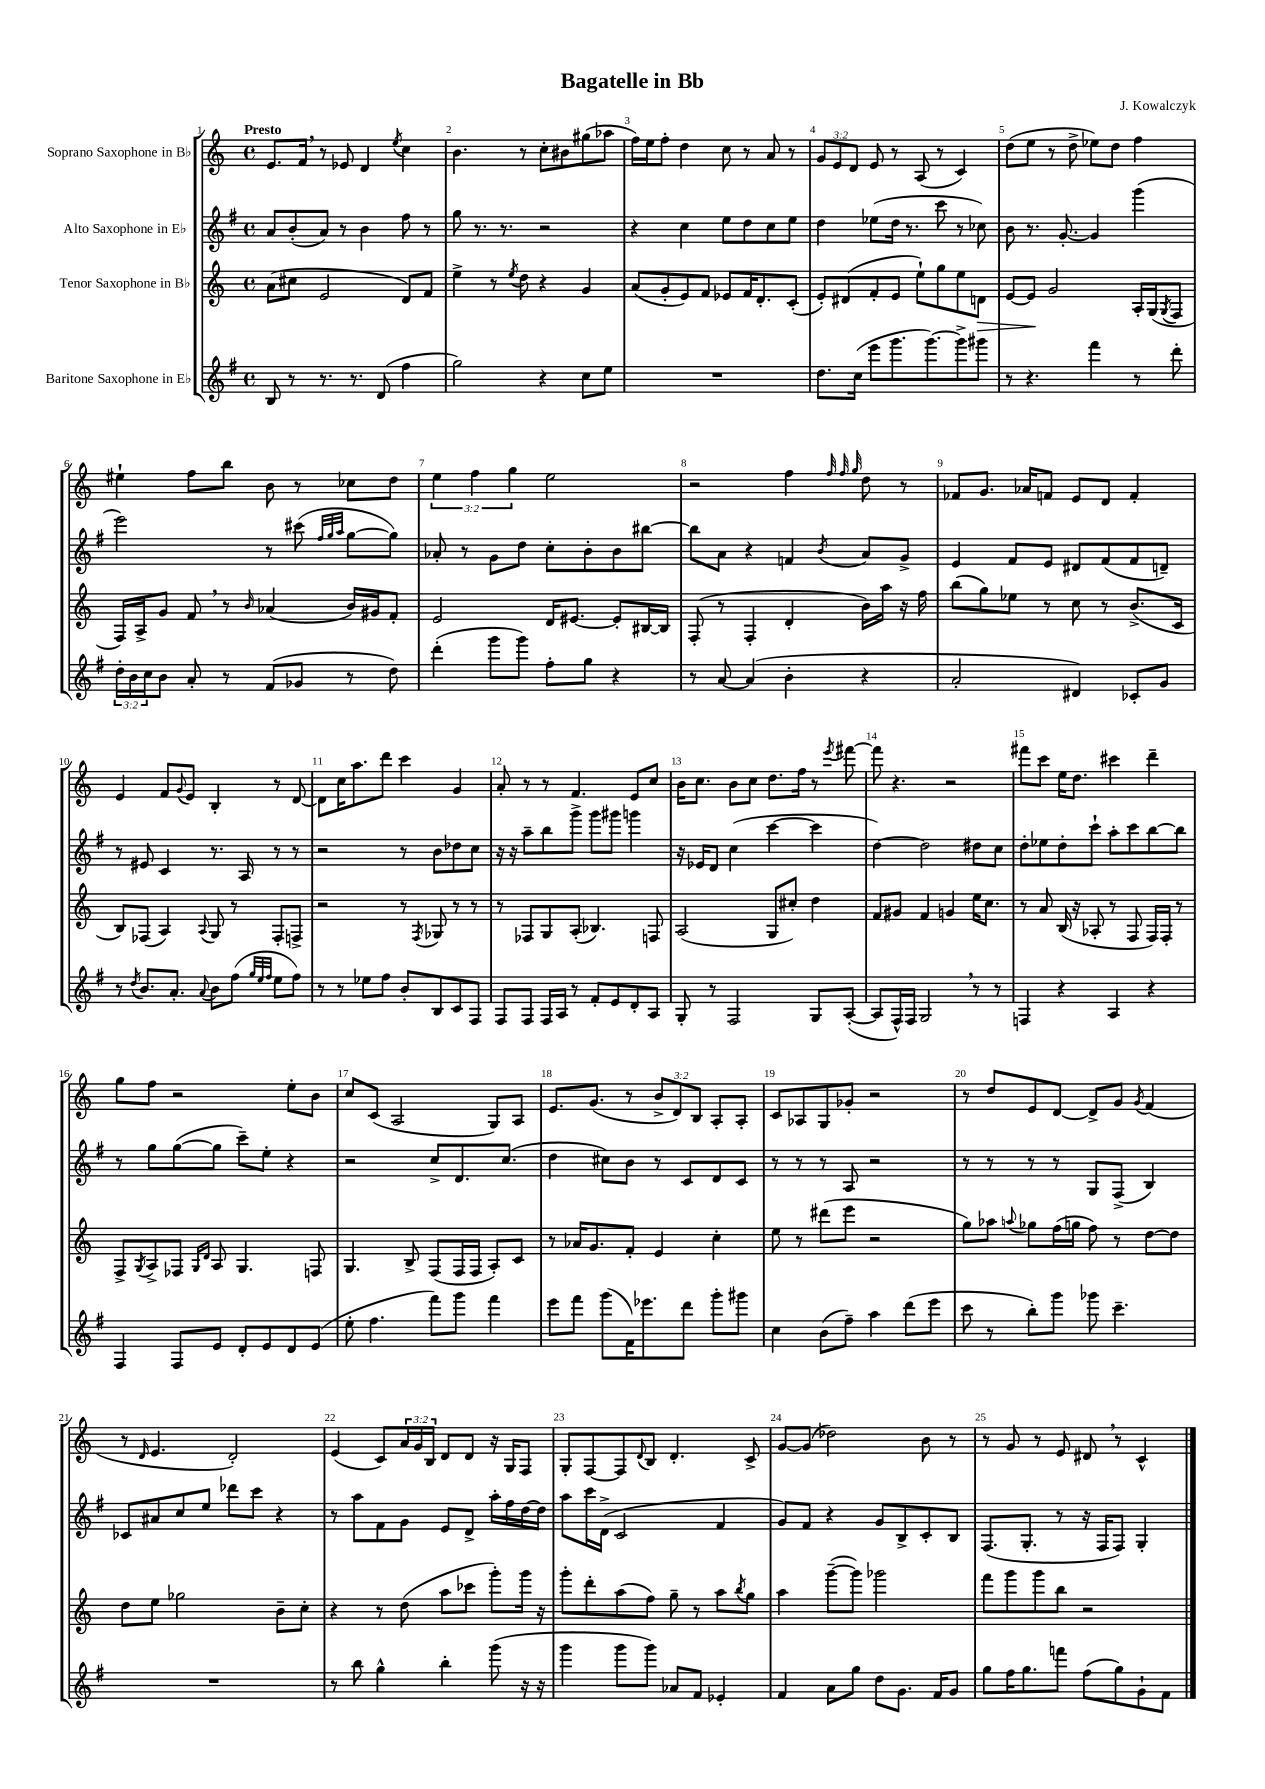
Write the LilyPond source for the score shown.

\header { title = "Bagatelle in Bb" composer = "J. Kowalczyk" }
<<
\new StaffGroup <<
\new Staff = "s0" \with { instrumentName = "Soprano Saxophone in Bb" } {
    \clef treble \key c \major \defaultTimeSignature \time 4/4 \override Staff.TupletNumber.text = #tuplet-number::calc-fraction-text \tempo "Presto"
    e'8. f'16 \breathe r8 ees'8 d'4 \acciaccatura { e''8 } c''4 |
    b'4. r8 c''8-. bis'8 gis''8( aes''8 |
    f''16) e''16 f''8-. d''4 c''8 r8 a'8 r8 |
    \tuplet 3/2 { g'8 e'8 d'8 } e'8 r8 a8( r8 c'4) |
    d''8( e''8 r8 d''8-> ees''8) d''8 f''4 |
    eis''4-! f''8 b''8 b'8 r8 ces''8 d''8 |
    \tuplet 3/2 { e''4 f''4 g''4 } e''2 |
    r2 f''4 \grace { f''32 f''32 g''32 } d''8 r8 |
    fes'8 g'8. aes'16 f'8 e'8 d'8 f'4-. |
    e'4 f'8 \appoggiatura { g'8 } e'8 b4-. r8 d'8~ |
    d'8 c''16 a''8. d'''8 c'''4 g'4 |
    a'8-. r8 r8 f'4. e'8 c''8 |
    b'16 c''8. b'8 c''8 d''8. f''16 r8 \acciaccatura { e'''8 } fis'''8~ |
    fis'''8 r4. r2 |
    fis'''8 c'''8 e''16 d''8. cis'''4 d'''4-- |
    g''8 f''8 r2 e''8-. b'8 |
    c''8 c'8( a2 g8) a8 |
    e'8. g'8.( r8 \tuplet 3/2 { b'8-> d'8) b8 } a8-. a8-. |
    c'8 aes8 g8 ges'8-. r2 |
    r8 d''8 e'8 d'8~ d'8-> g'8 \acciaccatura { g'8 } f'4( |
    r8 \grace { d'16 } e'4. d'2-.) |
    e'4( c'8) \tuplet 3/2 { a'16 g'16 b16 } d'8 d'8 r16 g16 f8 |
    g8-. f8~ f8 \appoggiatura { d'8 } b8 d'4.-. c'8-> |
    g'8~ g'8( des''2) b'8 r8 |
    r8 g'8 r8 e'8 dis'8 \breathe r8 c'4-^ \bar "|." |
}
\new Staff = "s1" \with { instrumentName = "Alto Saxophone in Eb" } {
    \clef treble \key g \major \defaultTimeSignature \time 4/4
    a'8 b'8-.( a'8) r8 b'4 fis''8 r8 |
    g''8 r8. r8. r2 |
    r4 c''4 e''8 d''8 c''8 e''8 |
    d''4 ees''8( d''16 r8. c'''8 r8 ces''8) |
    b'8 r8. g'8.~-. g'4 g'''4( |
    e'''2) r8 cis'''8( \grace { fis''32 g''32 a''32 } g''8~ g''8) |
    aes'8-. r8 g'8 d''8 c''8-. b'8-. b'8 bis''8~ |
    bis''8 a'8 r4 f'4 \acciaccatura { b'8 } a'8 g'8-> |
    e'4 fis'8 e'8 dis'8 fis'8( fis'8 d'8--) |
    r8 eis'8 c'4 r8. a16 r8 r8 |
    r2 r8 b'8 des''8 c''8 |
    r16 r16 a''8-- b''8 g'''8-> g'''8 gis'''8 g'''4 |
    r16 ees'16 d'8 c''4( c'''4~ c'''4 |
    d''4~) d''2 dis''8 c''8 |
    d''8-. ees''8 d''8-. c'''8-! a''8-. c'''8 b''8~ b''8 |
    r8 g''8 g''8~( g''8 c'''8--) e''8-. r4 |
    r2 c''8-> d'8. c''8.( |
    d''4 cis''8) b'8 r8 c'8 d'8 c'8 |
    r8 r8 r8 a8 r2 |
    r8 r8 r8 r8 g8 fis8->( b4) |
    ces'8 ais'8 c''8 e''8 des'''8 c'''8 r4 |
    r8 a''8 fis'8 g'8 e'8 d'8-> a''16-. fis''16 d''16~ d''16 |
    a''8 c'''16 d'16->( c'2 fis'4 |
    g'8) fis'8 r4 g'8 b8-> c'8-. b8 |
    fis8.( g8.-. r8 r16 fis16 fis8) g4-. \bar "|." |
}
\new Staff = "s2" \with { instrumentName = "Tenor Saxophone in Bb" } {
    \clef treble \key c \major \defaultTimeSignature \time 4/4
    a'8( cis''8 e'2 d'8) f'8 |
    e''4-> r8 \acciaccatura { e''8 } d''8 r4 g'4 |
    a'8( g'8-. e'8) f'8 ees'8 f'16 d'8.-. c'8-.( |
    e'8-.) dis'8( f'8-. e'8 e''8-!) g''8 e''8 d'8\> |
    e'8~ e'8\! g'2 a16-. g16( \acciaccatura { g8 } f8 |
    f16) a16-> g'8 f'8 \breathe r8 \grace { b'16 } aes'4( b'16) gis'16 f'8-. |
    e'2 d'16 eis'8.~ eis'8-. bis16~ bis16 |
    f8-.( r8 f4-. d'4-. b'16) a''16 r16 f''16 |
    b''8( g''8) ees''8 r8 c''8 r8 b'8.->( c'16 |
    b8) fes8( a4) \appoggiatura { a8 } g8 r8 fes8-. f8-> |
    r2 r8 \acciaccatura { f8 } ges8 r8 r8 |
    r8 fes8 g8 a8-.( bes4.) f8 |
    a2( g8 cis''8-.) d''4 |
    f'8 gis'8 f'4 g'4 e''16 c''8. |
    r8 a'8 b16( r16 aes8-. r8 f8 f16) f16-. r8 |
    f8-> \acciaccatura { g8 } a8-> fes8 \grace { g16 d'16 } a8 g4. f8 |
    g4. b8-> f8( f16 f16 a8-.) c'8 |
    r8 aes'16 g'8. f'8-. e'4 c''4-. |
    e''8 r8 dis'''8( e'''8 r2 |
    g''8) aes''8 \appoggiatura { a''8 } ges''8 f''16( g''16 f''8) r8 d''8~ d''8 |
    d''8 e''8 ges''2 b'8-- c''8-. |
    r4 r8 d''8( a''8 ces'''8 g'''8-.) g'''16 r16 |
    g'''8-. d'''8-. a''8( f''8) g''8-- r8 a''8 \acciaccatura { b''8 } g''8 |
    a''4 g'''8~--( g'''8) ges'''2 |
    f'''8 g'''8 g'''8 b''8 r2 \bar "|." |
}
\new Staff = "s3" \with { instrumentName = "Baritone Saxophone in Eb" } {
    \clef treble \key g \major \defaultTimeSignature \time 4/4 \override Staff.TupletNumber.text = #tuplet-number::calc-fraction-text
    b8 r8 r8. r8. d'8( fis''4 |
    g''2) r4 c''8 e''8 |
    R1 |
    d''8. c''16( e'''8 g'''8. g'''8.~) g'''8-> gis'''8 |
    r8 r4. fis'''4 r8 d'''8-. |
    \tuplet 3/2 { d''16-. b'16 c''16 } b'8 a'8-. r8 fis'8( ges'8 r8 d''8) |
    d'''4-.( g'''8 g'''8) fis''8-. g''8 r4 |
    r8 a'8~ a'4( b'4-. r4 |
    a'2-. dis'4) ces'8-. g'8 |
    r8 \acciaccatura { d''8 } b'8. a'8.-. \appoggiatura { a'8 } b'8 fis''8( \grace { g''32 e''32 fis''32 } e''8 fis''8) |
    r8 r8 ees''8 fis''8 b'8-. b8 c'8 fis8 |
    fis8 fis8 fis16 a16 r8 fis'8-. e'8 d'8-. a8 |
    g8-. r8 fis2 g8 a8~-.( |
    a8 fis16-^) fis16 g2 \breathe r8 r8 |
    f4 r4 a4 r4 |
    fis4 fis8 e'8 d'8-. e'8 d'8 e'8( |
    e''8-. fis''4. fis'''8) g'''8 fis'''4 |
    e'''8 fis'''8 g'''8( fis'16) ees'''8. d'''8 g'''8-. gis'''8 |
    c''4 b'8( fis''8--) a''4 d'''8( e'''8 |
    c'''8 r8 b''8-.) g'''8 ges'''8 c'''4.-- |
    R1 |
    r8 b''8 g''4-^ b''4-. g'''8( r16 r16 |
    g'''4 g'''8 g'''8) aes'8 fis'8 ees'4-. |
    fis'4 a'8 g''8 d''8 g'8. fis'16 g'8 |
    g''8 fis''16 g''8. f'''8 fis''8( g''8) g'8-! fis'8 \bar "|." |
}
>>
>>
\layout { \context { \Score \override BarNumber.break-visibility = ##(#f #t #t) barNumberVisibility = #all-bar-numbers-visible } }
